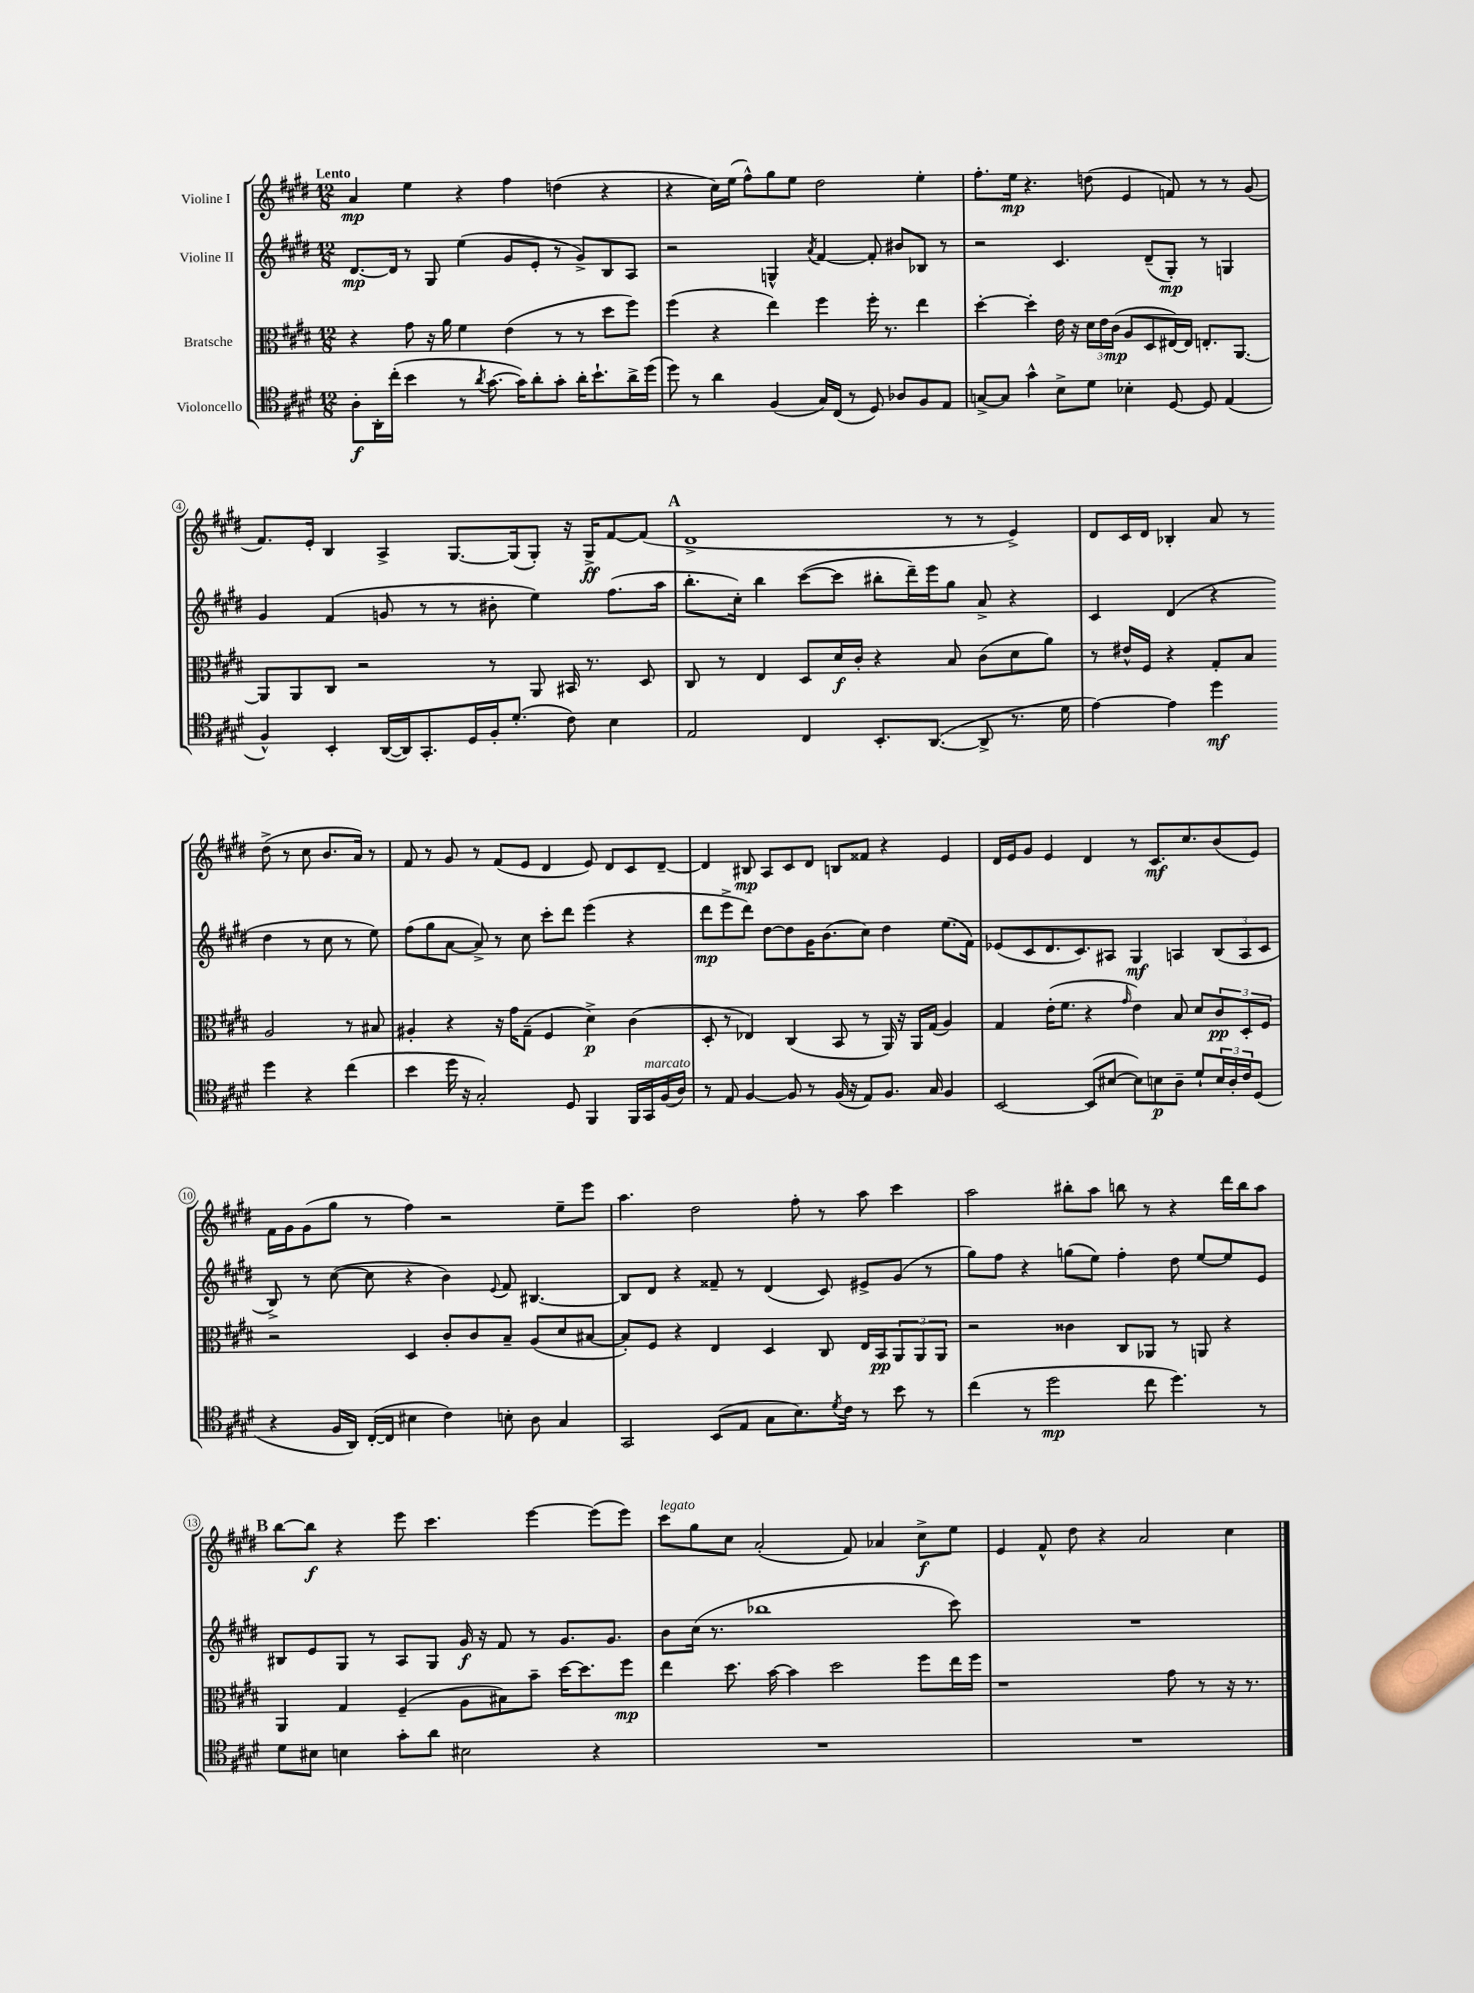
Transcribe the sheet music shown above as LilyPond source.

<<
\new StaffGroup <<
\new Staff = "s0" \with { instrumentName = "Violine I" } {
    \clef treble \key e \major \numericTimeSignature \time 12/8 \tempo "Lento"
    a'4\mp e''4 r4 fis''4 d''4( r4 |
    r4 cis''16) e''16( fis''8-^) gis''8 e''8 dis''2 e''4-. |
    fis''8.-. e''16\mp r4. d''8( e'4 f'8) r8 r8 gis'8( |
    fis'8.) e'16-. b4 a4-> gis8.~ gis16( gis8-.) r16 gis16->\ff fis'8~ fis'8( |
    \mark \markup { \bold "A" } dis'1-> r8 r8 e'4->) |
    dis'8 cis'16 dis'16 bes4-. a'8 r8 dis''8->( r8 cis''8 b'8. a'16) r8 |
    fis'8 r8 gis'8 r8 fis'8( e'8 dis'4 e'8) dis'8 cis'8 dis'8~-- |
    dis'4 bis8\mp a8 cis'8 dis'8 b8 fisis'8 r4 e'4 |
    dis'16 e'16 gis'8 e'4 dis'4 r8 cis'8.\mf cis''8. b'8( e'8) |
    fis'16 gis'16 gis'8( gis''8 r8 fis''4) r2 e''8-- e'''8 |
    a''4. dis''2 fis''8-. r8 a''8 cis'''4 |
    a''2 bis''8-. a''8 b''8 r8 r4 dis'''16 b''16 a''8 |
    \mark \markup { \bold "B" } b''8~ b''8\f r4 e'''8 cis'''4. e'''4~ e'''8( e'''8) |
    cis'''8^\markup { \italic "legato" } gis''8 cis''8 a'2-.( fis'8) aes'4 cis''8->\f e''8 |
    e'4 fis'8-^ dis''8 r4 a'2 cis''4 \bar "|." |
}
\new Staff = "s1" \with { instrumentName = "Violine II" } {
    \clef treble \key e \major \numericTimeSignature \time 12/8
    dis'8.~\mp dis'16 r8 gis8 e''4( gis'8 e'8-. r8 gis'8->) b8 a8 |
    r2 g4-^ \acciaccatura { a'8 } fis'4~ fis'8-. bis'8 bes8 r8 |
    r2 cis'4. dis'8--( gis8-.\mp) r8 g4 |
    gis'4 fis'4( g'8 r8 r8 bis'8-. e''4) fis''8.( a''16 |
    \mark \markup { \bold "A" } b''8.-. cis''16-.) b''4 cis'''8~( cis'''8 bis''8-. dis'''16--) e'''16 gis''8 a'8-> r4 |
    cis'4 dis'4( r4 dis''4 r8 cis''8 r8 e''8) |
    fis''8( gis''8 a'8~ a'8->) r8 cis''8 cis'''8-. dis'''8 e'''4( r4 |
    dis'''8\mp e'''8-> dis'''8) dis''8~ dis''8 gis'16 b'8.( cis''8) dis''4 e''8.( fis'16) |
    ees'8( cis'8 dis'8. cis'8.) ais8 gis4\mf a4 \tuplet 3/2 { b8( a8 cis'8 } |
    b8->) r8 cis''8~( cis''8 r4 b'4) \appoggiatura { e'8 } fis'8 bis4.~ |
    bis8 dis'8 r4 fisis'8-- r8 dis'4( cis'8) eis'8-> gis'8( r8 |
    gis''8) fis''8 r4 g''8( e''8) fis''4-. dis''8 e''8~ e''8 e'8 |
    \mark \markup { \bold "B" } bis8 e'8 gis8 r8 a8 gis8 gis'16\f r16 fis'8 r8 gis'8. gis'8. |
    b'8 cis''16( r8. bes''1 cis'''8) |
    R1. \bar "|." |
}
\new Staff = "s2" \with { instrumentName = "Bratsche" } {
    \clef alto \key e \major \numericTimeSignature \time 12/8
    r4 gis'8 r16 a'16 fis'4 e'4( r8 r8 dis''8 fis''8) |
    fis''4( r4 e''4) fis''4 fis''16-. r8. e''4 |
    dis''4~-. dis''4-. e'16 r16 \tuplet 3/2 { dis'16 e'16 cis'16\mp( } a8 dis8 eis16~) eis16 e8.-. a,8.~ |
    a,8 a,8 cis8 r2 r8 a,8 bis,16 r8. dis8 |
    \mark \markup { \bold "A" } cis8 r8 e4 dis8 dis'16\f cis'16-. r4 b8 cis'8( dis'8 a'8) |
    r8 eis'16-^ fis16 r4 gis8-. b8 a2 r8 bis8 |
    ais4-. r4 r16 gis'16 gis8--( fis4 dis'4->\p) cis'4( |
    dis8-. r8 ees4) cis4( b,8 r8 a,16) r16 a,16 gis16( a4) |
    gis4 e'16-.( fis'8. r4 \grace { gis'16 } e'4) b8 dis'8 \tuplet 3/2 { cis'8\pp dis8-. fis8 } |
    r2 dis4 cis'8-. cis'8 b8-- a8( dis'8 bis8~ |
    bis8-.) fis8 r4 e4 dis4 cis8 e16 b,16\pp \tuplet 3/2 { a,8 a,8 a,8 } |
    r2 cisis'4 cis8 aes,8 r8 a,8 r4 |
    \mark \markup { \bold "B" } a,4 gis4 fis4--( a8 bis8) b'8-- dis''16~ dis''8. fis''8\mp |
    e''4 dis''8. b'16~ b'4 dis''2 fis''8 e''16 fis''16 |
    r1 gis'8 r8 r16 r8. \bar "|." |
}
\new Staff = "s3" \with { instrumentName = "Violoncello" } {
    \clef tenor \key e \major \numericTimeSignature \time 12/8
    a8-.\f a,16-. cis''16-.( b'4 r8 \acciaccatura { a'8 } gis'8.~ gis'16) a'8-. gis'8-. a'16-. b'8.-! a'16-> dis''16( |
    dis''8) r8 a'4 fis4( gis16) cis16( r8 dis8) aes8 fis8 e8 |
    g8~-> g8 gis'4-^ b8-> dis'8 bes4-. dis8~ dis8 e4( |
    fis4-^) b,4-. a,16~( a,16) gis,8.-. dis16 fis16-. dis'8.-.( cis'8) b4 |
    \mark \markup { \bold "A" } e2 cis4 b,8.-. a,8.~( a,8-> r8. dis'16 |
    e'4~) e'4 dis''4\mf dis''4 r4 cis''4( |
    b'4 dis''16 r16 gis2-.) dis8 fis,4 fis,16 gis,16^\markup { \italic "marcato" } fis16( a16) |
    r8 e8 fis4~ fis8 r8 fis16( r16 e8) fis8. gis16 fis4 |
    b,2~ b,8( bis8~ bis8) b8\p a8-- dis'8-! \tuplet 3/2 { b16 a16-. cis'16 } dis8( |
    r4 fis16 a,16) cis16~-.( cis16 bis4 cis'4) b8-. a8 gis4 |
    gis,2 b,8( e8 gis8 b8.) \acciaccatura { dis'8 } cis'16 r8 b'8 r8 |
    cis''4( r8 dis''2\mp cis''8 dis''4.) r8 |
    \mark \markup { \bold "B" } dis'8 bis8 b4 gis'8-. a'8 bis2 r4 |
    R1. |
    R1. \bar "|." |
}
>>
>>
\layout { \context { \Score \override BarNumber.stencil = #(make-stencil-circler 0.1 0.3 ly:text-interface::print) } }
